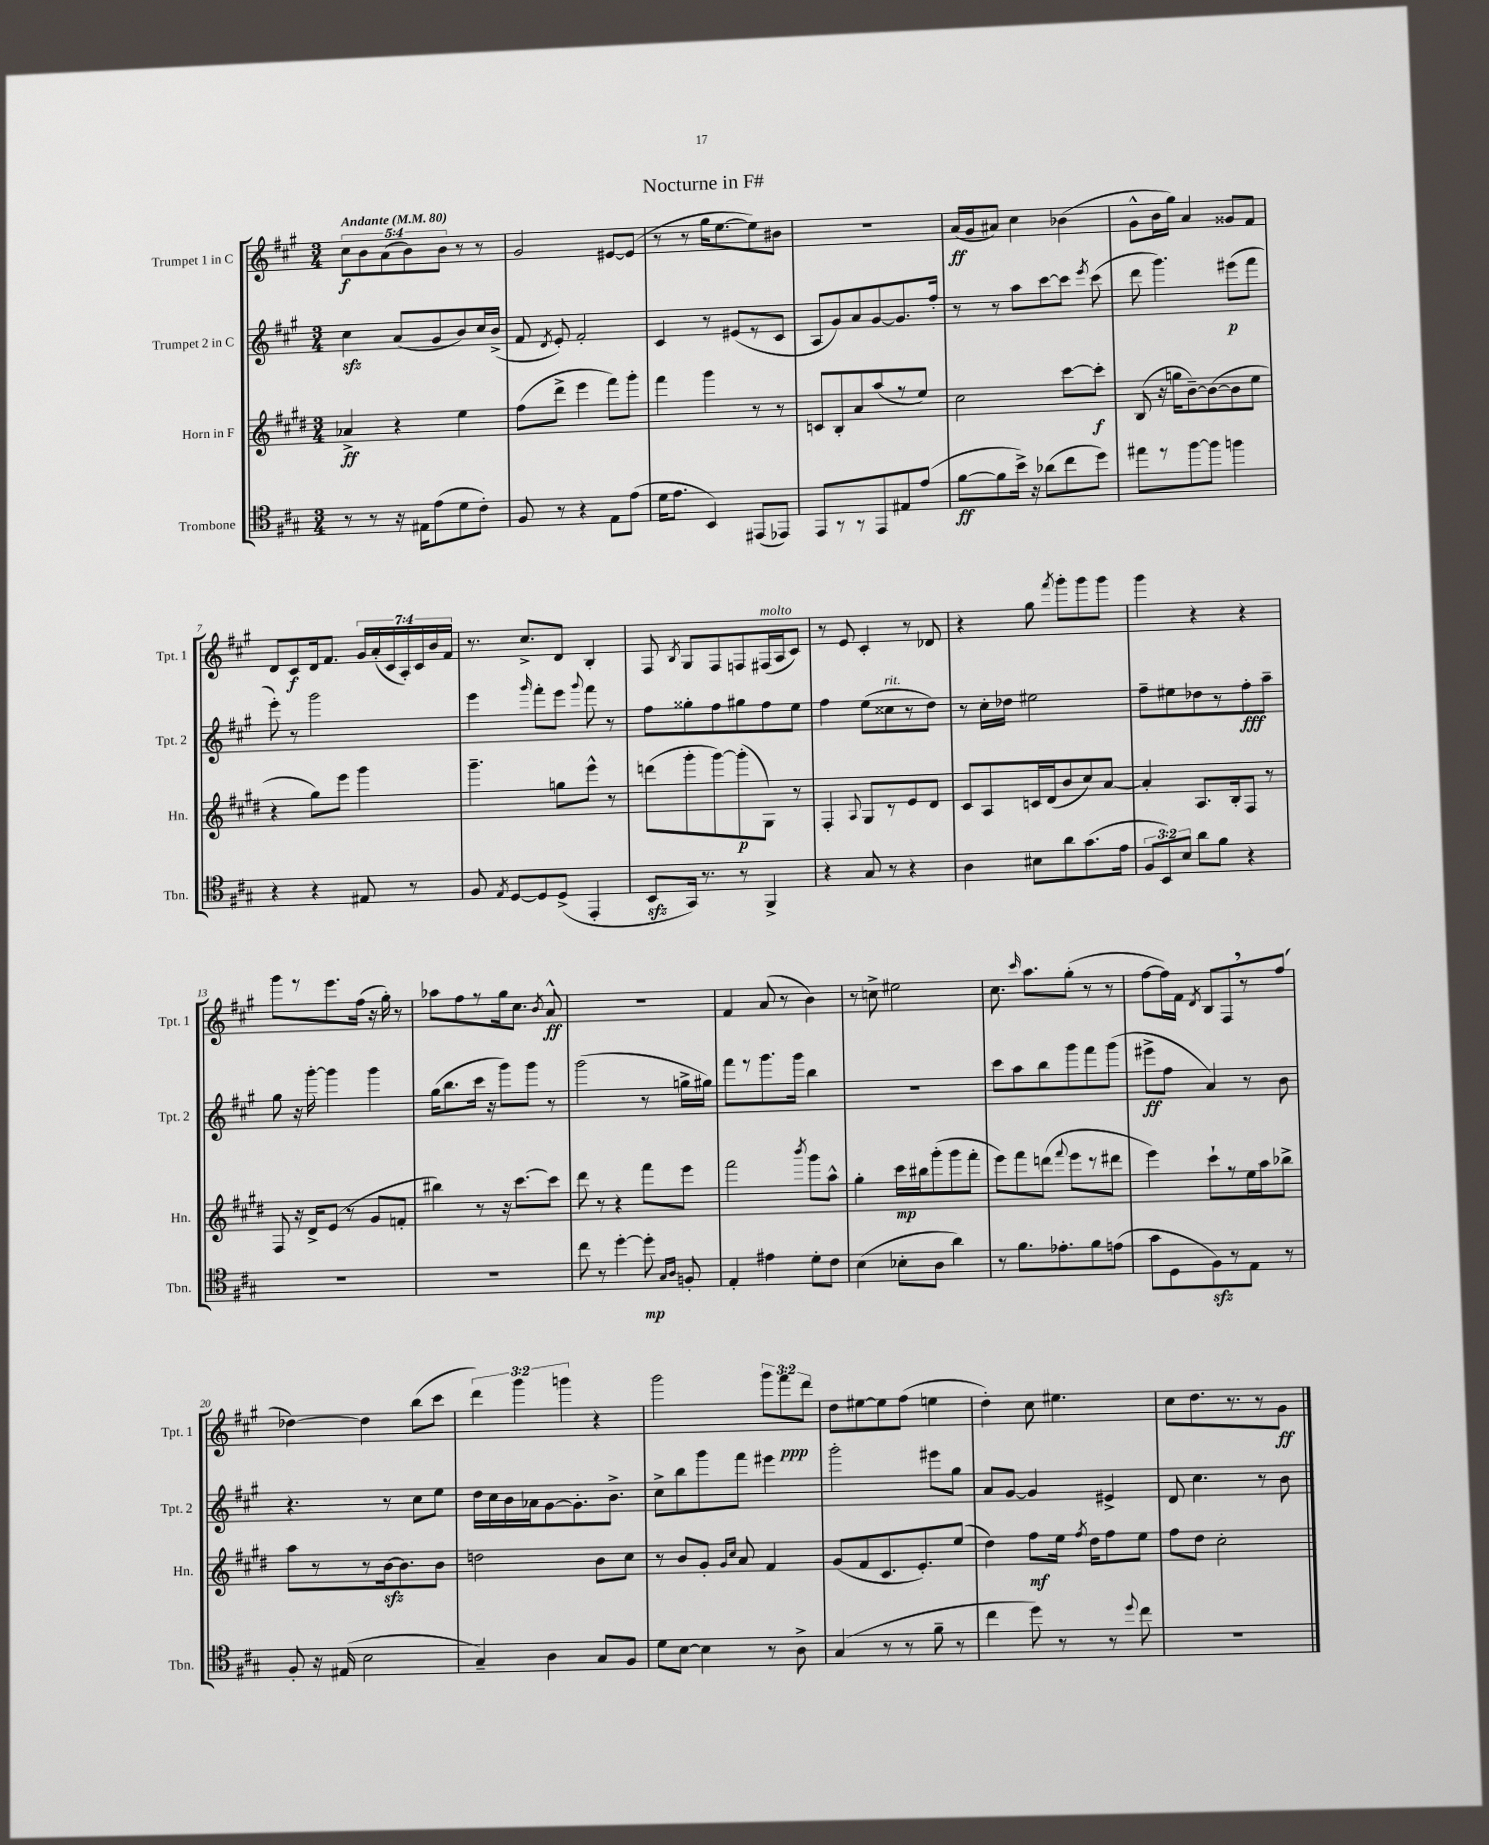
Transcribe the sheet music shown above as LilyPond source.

\header { title = "Nocturne in F#" }
<<
\new StaffGroup <<
\new Staff = "s0" \with { instrumentName = "Trumpet 1 in C" shortInstrumentName = "Tpt. 1" } {
    \clef treble \key a \major \numericTimeSignature \time 3/4 \override Staff.TupletNumber.text = #tuplet-number::calc-fraction-text \tempo "Andante" 4 = 80
    \autoBeamOff \tuplet 5/4 { cis''8[\f b'8 a'8( b'8) b'8] } r8 r8 |
    gis'2 eis'8[~ eis'8]( |
    r8 r8 gis''16[ e''8.~ e''8) bis'8] |
    R2. |
    a'16[\ff( gis'16 ais'8]) cis''4 bes'4( |
    gis'8[-^ b'16 gis''16]) a'4 gisis'8[ fis'8] |
    d'8[ cis'8\f d'16 fis'8.] \tuplet 7/4 { gis'16[ a'16-.( cis'16 a16-.) cis'16 b'16 fis'16] } |
    r8. cis''8.[-> d'8] b4-. |
    fis8 \acciaccatura { b8 } gis8[ fis8 f8 fis16^\markup { \italic "molto" }( a16 cis'8]) |
    r8 e'8 cis'4-. r8 des'8 |
    r4 gis''8 \acciaccatura { fis'''8 } gis'''8[-. gis'''8 gis'''8] |
    gis'''4 r4 r4 |
    gis'''8[ r8 e'''8. fis''16]( r16 gis''16-.) r8 |
    aes''8[ fis''8 r8 gis''16 cis''8.] \acciaccatura { b'8 } a'8-^\ff |
    R2. |
    fis'4 a'8( r8 b'4) |
    r8 c''8-> eis''2 |
    cis''8. \grace { cis'''16 } a''8.[ gis''8]-.( r8 r8 |
    fis''8[~ fis''16) fis'16] \acciaccatura { d'8 } b8[ fis8 \breathe r8 fis''8]( |
    des''4~) des''4 b''8[( cis'''8] |
    \tuplet 3/2 { d'''4) gis'''4 g'''4 } r4 |
    gis'''2 \tuplet 3/2 { gis'''8[ fis'''8\ppp d'''8] } |
    d''8[ eis''8~ eis''8 fis''8]( e''4 |
    d''4-.) cis''8 eis''4. |
    cis''8[ d''8. r8. r8 gis'8]\ff \bar "|." |
}
\new Staff = "s1" \with { instrumentName = "Trumpet 2 in C" shortInstrumentName = "Tpt. 2" } {
    \clef treble \key a \major \numericTimeSignature \time 3/4
    \autoBeamOff cis''4\sfz a'8[( gis'8 b'8) cis''16 b'16]->( |
    fis'8 \acciaccatura { d'8 } e'8-.) fis'2-. |
    cis'4 r8 eis'8[( r8 cis'8] |
    a8[ gis'8) a'8 gis'8~ gis'8. fis''16]-. |
    r8 r8 a''8[ cis'''8~ cis'''8] \acciaccatura { e'''8 } cis'''8( |
    d'''8 gis'''4.) eis'''8[\p( fis'''8] |
    e'''8-.) r8 gis'''2 |
    e'''4 \grace { gis'''16 } fis'''8[-. e'''8] \appoggiatura { gis'''8 } fis'''8 r8 |
    fis''8[ gisis''8-. fis''8 gis''8 fis''8 e''8] |
    fis''4 e''8[( cisis''8^\markup { \italic "rit." } r8 d''8]) |
    r8 cis''16[-. des''16] eis''2 |
    fis''8[-- eis''8 des''8 r8 fis''8-.\fff a''8]-- |
    gis''8 r16 gis'''16~-. gis'''4 gis'''4 |
    gis''16[( b''8. cis'''16] r16 gis'''8[) gis'''8] r8 |
    gis'''2( r8 g''16[-> gis''16]) |
    fis'''8[ r8 gis'''8. gis'''16] b''4 |
    R2. |
    cis'''8[ a''8 b''8 gis'''8 fis'''8 gis'''8]( |
    eis'''8[->\ff fis''8] a'4) r8 b'8 |
    r4. r8 cis''8[ e''8] |
    d''16[ cis''16 b'16 aes'16 gis'8~ gis'8.-. b'8.]-> |
    cis''8[-> b''8 gis'''8 fis'''8] eis'''4 |
    gis'''2-. eis'''8[ gis''8] |
    a'8[ gis'8]~ gis'4 eis'4-> |
    d'8 cis''4. r8 b'8 \bar "|." |
}
\new Staff = "s2" \with { instrumentName = "Horn in F" shortInstrumentName = "Hn." } {
    \clef treble \key e \major \numericTimeSignature \time 3/4
    \autoBeamOff aes'4->\ff r4 e''4 |
    fis''8[( dis'''8]-> e'''4 fis'''8[) gis'''8]-. |
    fis'''4 gis'''4 r8 r8 |
    c'8[ b8-. a'8 a''8( r8 e''8]) |
    cis''2 cis'''8[~ cis'''8]-.\f |
    b8( r16 g''16[ b'8~--) b'8~( b'8 e''8] |
    r4 gis''8[) e'''8] gis'''4 |
    gis'''4.-- g''8[ e'''8]-^ r8 |
    d'''8[( gis'''8-. gis'''8~) gis'''8-.\p( gis8]) r8 |
    fis4-. \appoggiatura { a8 } gis8[ r8 e'8 dis'8] |
    cis'8[ a8 c'16 dis'16( b'8 cis''8) a'8]~ |
    a'4-. a8.[ b16-. fis8] r8 |
    fis8 r16 dis'16[-> e'8]( r8 gis'8[ f'8]-. |
    bis''4) r8 r16 cis'''8.[~ cis'''8] |
    dis'''8 r8 r4 fis'''8[ e'''8] |
    fis'''2 \acciaccatura { b'''8 } gis'''8[ a''8]-^ |
    gis''4-. cis'''16[\mp bis''16 gis'''8-.( gis'''8 fis'''8]-. |
    e'''8[) fis'''8 d'''8]( \appoggiatura { fis'''8 } e'''8[ r8 dis'''8] |
    e'''4) cis'''8[-! r8 e''16 a''16 bes''8]-> |
    a''8[ r8 r8 b'16~\sfz b'8. b'8] |
    d''2 b'8[ cis''8] |
    r8 b'8[ gis'8]-. \grace { gis'16[ cis''16] } a'8 fis'4 |
    gis'8[( fis'8 cis'8. e'8.-.) e''8]( |
    dis''4) fis''8[\mf e''16] \acciaccatura { fis''8 } dis''16[ fis''8 e''8] |
    fis''8[ dis''8] cis''2-. \bar "|." |
}
\new Staff = "s3" \with { instrumentName = "Trombone" shortInstrumentName = "Tbn." } {
    \clef tenor \key a \major \numericTimeSignature \time 3/4 \override Staff.TupletNumber.text = #tuplet-number::calc-fraction-text
    \autoBeamOff r8 r8 r16 eis16[ e'8( d'8 cis'8]-.) |
    fis8 r8 r4 e8[ e'8]( |
    d'16[ e'8.] b,4) eis,8[( ees,8]) |
    e,8[ r8 r8 e,8 eis8 e'8]( |
    fis'8[~\ff fis'8 b'16]->) r16 aes'8[( cis''8 d''8]) |
    eis''8[ r8 fis''8~ fis''8] f''4 |
    r4 r4 eis8 r8 |
    fis8 \acciaccatura { e8 } d8[~ d8 d8]->( e,4-. |
    b,8[\sfz gis,16]) r8. r8 fis,4-> |
    r4 gis8 r8 r4 |
    a4 bis8[ a'8 gis'8.( e'16] |
    \tuplet 3/2 { fis8[ b,8) b8] } a'8[ fis'8] r4 |
    R2. |
    R2. |
    cis''8 r8 d''4~-. d''8-.\mp \grace { gis16[ a16] } f8-. |
    e4-. eis'4 d'8[-. cis'8] |
    b4( bes8[-. a8] a'4) |
    r8 fis'8.[ ees'8.-. fis'8 e'8]( |
    gis'8[ d8 fis8\sfz) r8 e8] r8 |
    fis8-. r16 eis16( b2 |
    gis4--) a4 gis8[ fis8] |
    d'8[ b8]~ b4 r8 a8-> |
    gis4( r8 r8 fis'8-- r8 |
    cis''4 d''8) r8 r8 \appoggiatura { d''8 } cis''8 |
    R2. \bar "|." |
}
>>
>>
